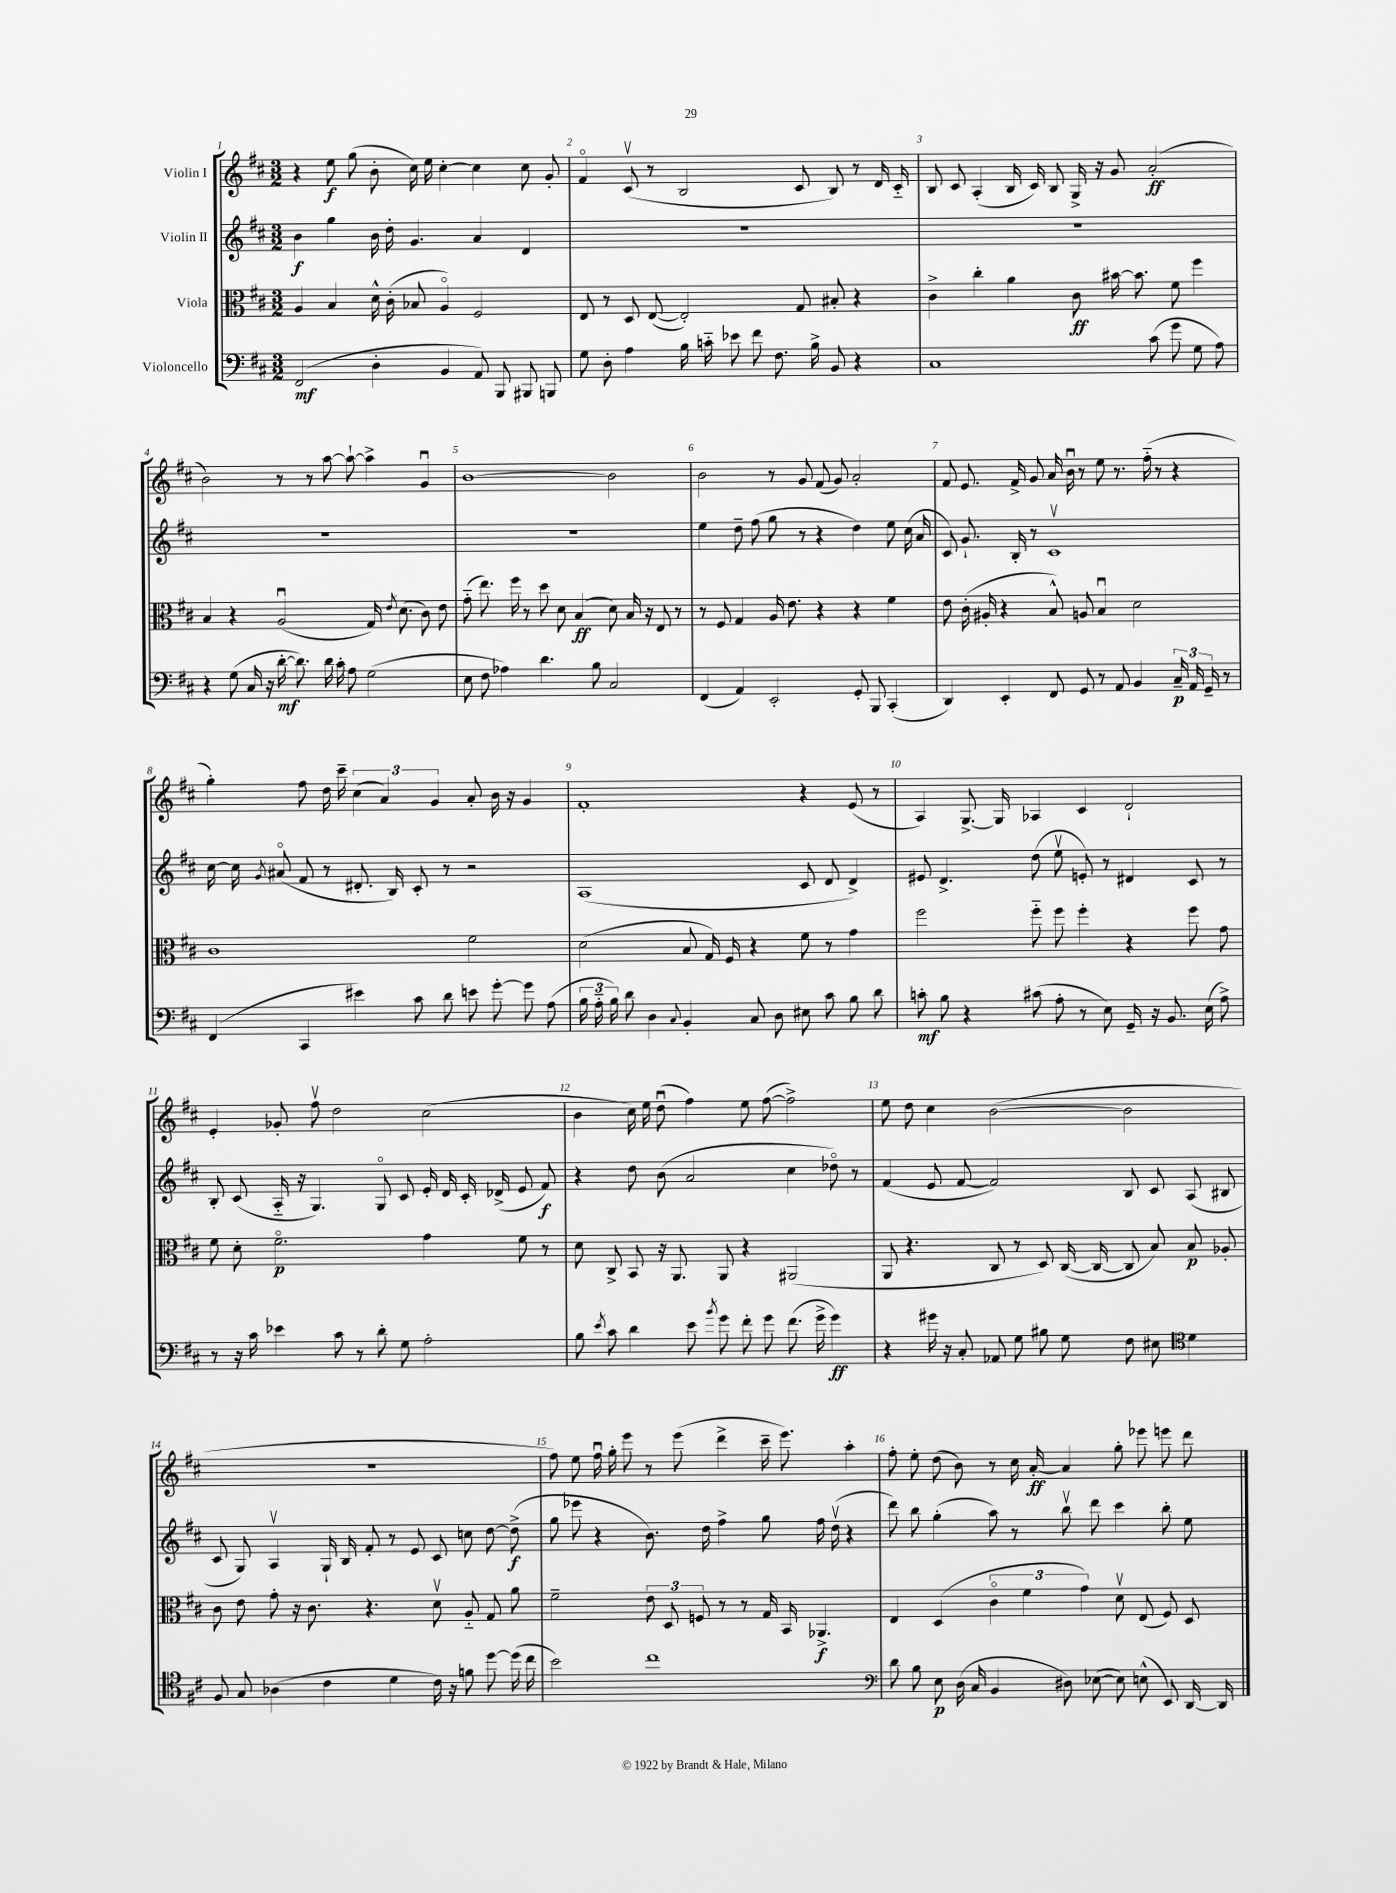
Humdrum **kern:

**kern	**dynam	**kern	**dynam	**kern	**dynam	**kern	**dynam
*part4	*part4	*part3	*part3	*part2	*part2	*part1	*part1
*staff4	*staff4	*staff3	*staff3	*staff2	*staff2	*staff1	*staff1
*I"Violoncello	*	*I"Viola	*	*I"Violin II	*	*I"Violin I	*
*clefF4	*	*clefC3	*	*clefG2	*	*clefG2	*
*k[f#c#]	*	*k[f#c#]	*	*k[f#c#]	*	*k[f#c#]	*
*M3/2	*	*M3/2	*	*M3/2	*	*M3/2	*
=1	=1	=1	=1	=1	=1	=1	=1
(2FF#/	mf	4A/	.	4b\	f	4r	.
.	.	4B/	.	4gg\	.	8ee\	f
.	.	.	.	.	.	(8gg\	.
4D'\	.	16d^^\	.	16b\	.	8b'\	.
.	.	(16c#'\	.	16dd'\	.	.	.
.	.	8B-X/	.	4.g/	.	16cc#\)	.
.	.	.	.	.	.	16ee\	.
4BB/	.	4A/)	.	.	.	[4cc#'\	.
8AA/)	.	2F#/	.	4a/	.	4cc#\]	.
8BBB/	.	.	.	.	.	.	.
8BBB#X/	.	.	.	4d/	.	8cc#\	.
8BBBn/	.	.	.	.	.	8g'/	.
=2	=2	=2	=2	=2	=2	=2	=2
8G\	.	8E/	.	1.r	.	4f#/	.
8D'\	.	8r	.	.	.	.	.
4A\	.	8D/	.	.	.	(8c#v/	.
.	.	([8E/	.	.	.	8r	.
16B\	.	2E'/])	.	.	.	2B/	.
16cn\	.	.	.	.	.	.	.
8e-X\	.	.	.	.	.	.	.
8f#\	.	.	.	.	.	.	.
8.F#\	.	.	.	.	.	.	.
.	.	8G/	.	.	.	8c#/	.
16B^\	.	.	.	.	.	.	.
8BB/	.	8B#X'/	.	.	.	8B/)	.
4r	.	4r	.	.	.	8r	.
.	.	.	.	.	.	16d/	.
.	.	.	.	.	.	16c#/	.
=3	=3	=3	=3	=3	=3	=3	=3
1C#	.	4c#^\	.	1.r	.	8B/	.
.	.	.	.	.	.	8c#/	.
.	.	4cc#'\	.	.	.	(4A'/	.
.	.	4a\	.	.	.	16B/	.
.	.	.	.	.	.	16c#/)	.
.	.	.	.	.	.	8B/	.
.	.	8c#\	ff	.	.	16G^/	.
.	.	.	.	.	.	16r	.
.	.	[16b#X\	.	.	.	8g/	.
.	.	8.b#\]	.	.	.	.	.
(8c#\	.	.	.	.	.	(2a'/	ff
8g\	.	8f#\	.	.	.	.	.
8G\	.	4ff#\	.	.	.	.	.
8A\)	.	.	.	.	.	.	.
!!LO:LB:g=z
=4	=4	=4	=4	=4	=4	=4	=4
4r	.	4B/	.	1.r	.	2b\)	.
(8G\	.	4r	.	.	.	.	.
16C#/	.	.	.	.	.	.	.
16r	.	.	.	.	.	.	.
[16d'\	mf	(2Au/	.	.	.	8r	.
8.d\])	.	.	.	.	.	.	.
.	.	.	.	.	.	8r	.
16d\	.	.	.	.	.	[8aa\	.
16c#'\	.	.	.	.	.	.	.
8A\	.	.	.	.	.	8aa`\_	.
(2G\	.	16G/)	.	.	.	4aa^\]	.
.	.	8qe/	.	.	.	.	.
.	.	(8.d\	.	.	.	.	.
.	.	8c#\)	.	.	.	4gu/	.
.	.	8e\	.	.	.	.	.
=5	=5	=5	=5	=5	=5	=5	=5
8E\	.	(8g\	.	1.r	.	[1b	.
8F#\	.	8.ee\)	.	.	.	.	.
4A-X\)	.	.	.	.	.	.	.
.	.	16ff#\	.	.	.	.	.
.	.	8r	.	.	.	.	.
4.d\	.	8dd\	.	.	.	.	.
.	.	8d\	.	.	.	.	.
.	.	(4B/	ff	.	.	.	.
8B\	.	.	.	.	.	.	.
2C#/	.	8d\)	.	.	.	2b\]	.
.	.	16B/	.	.	.	.	.
.	.	16r	.	.	.	.	.
.	.	8E/	.	.	.	.	.
.	.	8r	.	.	.	.	.
=6	=6	=6	=6	=6	=6	=6	=6
(4FF#/	.	8r	.	4ee\	.	2b\	.
.	.	8F#/	.	.	.	.	.
4AA/)	.	4G/	.	8dd~\	.	.	.
.	.	.	.	(8ff#\	.	.	.
2EE'/	.	16A/	.	8gg\	.	8r	.
.	.	8.e\	.	.	.	.	.
.	.	.	.	8r	.	8g/	.
.	.	4r	.	4r	.	(8f#/	.
.	.	.	.	.	.	8g/)	.
8GG'/	.	4r	.	4dd\)	.	2a'/	.
8BBB/	.	.	.	.	.	.	.
(4CC#'/	.	4f#\	.	8ee\	.	.	.
.	.	.	.	(16cc#\	.	.	.
.	.	.	.	16a/	.	.	.
=7	=7	=7	=7	=7	=7	=7	=7
4DD/)	.	8e\	.	8c#/)	.	8f#/	.
.	.	(16c#'\	.	8.g`/	.	8.e/	.
.	.	16A#X'/	.	.	.	.	.
4EE'/	.	4r	.	.	.	.	.
.	.	.	.	16B'/	.	16f#^/	.
.	.	.	.	8r	.	8g/	.
8FF#/	.	8B^^/)	.	1c#v	.	16a/	.
.	.	.	.	.	.	16bu\	.
8GG/	.	8An/	.	.	.	8r	.
8r	.	4Bu/	.	.	.	8ee\	.
8AA/	.	.	.	.	.	8.r	.
4BB/	.	2d\	.	.	.	.	.
.	.	.	.	.	.	(16ff#\	.
.	.	.	.	.	.	8r	.
24C#~/	p	.	.	.	.	4r	.
24AA/	.	.	.	.	.	.	.
24GG~/	.	.	.	.	.	.	.
8r	.	.	.	.	.	.	.
!!LO:LB:g=z
=8	=8	=8	=8	=8	=8	=8	=8
(4FF#/	.	1c#	.	[16cc#\	.	4gg'\)	.
.	.	.	.	16cc#\]	.	.	.
.	.	.	.	8qg/	.	.	.
.	.	.	.	(8a#X/	.	.	.
4CC#/	.	.	.	8f#/	.	8ff#\	.
.	.	.	.	8r	.	16dd\	.
.	.	.	.	.	.	16ccc#~\	.
4e#X\)	.	.	.	8.d#X'/	.	(6cc#\	.
.	.	.	.	.	.	6a/)	.
.	.	.	.	16B/)	.	.	.
8c#\	.	.	.	8c#'/	.	.	.
.	.	.	.	.	.	6g/	.
8d\	.	.	.	8r	.	.	.
8en\	.	2f#\	.	2r	.	8a'/	.
[8g'\	.	.	.	.	.	16b\	.
.	.	.	.	.	.	16r	.
8g\]	.	.	.	.	.	4g/	.
(8A\	.	.	.	.	.	.	.
=9	=9	=9	=9	=9	=9	=9	=9
24B\	.	(2d\	.	(1A	.	1f#'	.
24A\	.	.	.	.	.	.	.
24B\)	.	.	.	.	.	.	.
8d\	.	.	.	.	.	.	.
4D\	.	.	.	.	.	.	.
8qqC#/	.	.	.	.	.	.	.
4BB'/	.	8B/	.	.	.	.	.
.	.	16G/)	.	.	.	.	.
.	.	16F#/	.	.	.	.	.
8C#/	.	4r	.	.	.	.	.
8D\	.	.	.	.	.	.	.
8E#X\	.	8f#\	.	8c#/	.	4r	.
8c#\	.	8r	.	8d/	.	.	.
8B\	.	4g\	.	4d^/)	.	(8e/	.
8d\	.	.	.	.	.	8r	.
=10	=10	=10	=10	=10	=10	=10	=10
8cn'\	mf	2ff#\	.	8e#X/	.	4A/)	.
8B\	.	.	.	4.d^/	.	.	.
4r	.	.	.	.	.	[8.G^/	.
.	.	.	.	.	.	16G/]	.
(8c#X\	.	8ff#\	.	(8dd\	.	4A-X/	.
8A'\	.	8ff#\	.	8eev\	.	.	.
8r	.	4ff#'\	.	8en'/)	.	4c#/	.
8E\)	.	.	.	8r	.	.	.
16GG~/	.	4r	.	4d#X/	.	2d`/	.
16r	.	.	.	.	.	.	.
8.BB/	.	.	.	.	.	.	.
.	.	8ff#\	.	8c#/	.	.	.
(16E\	.	.	.	.	.	.	.
8A^\)	.	8g\	.	8r	.	.	.
!!LO:LB:g=z
=11	=11	=11	=11	=11	=11	=11	=11
8r	.	8f#\	.	8B'/	.	4e'/	.
16r	.	8d'\	.	(8c#/	.	.	.
16c#\	.	.	.	.	.	.	.
4e-X\	.	2.f#\	p	16A/	.	8g-X'/	.
.	.	.	.	16r	.	.	.
.	.	.	.	4.G/)	.	8ff#v\	.
8c#\	.	.	.	.	.	2dd\	.
8r	.	.	.	.	.	.	.
8d'\	.	.	.	8G/	.	.	.
8G\	.	.	.	8c#/	.	.	.
2A'\	.	4g\	.	16e'/	.	(2cc#\	.
.	.	.	.	16d/	.	.	.
.	.	.	.	16c#'/	.	.	.
.	.	.	.	(16d-X^/	.	.	.
.	.	8f#\	.	8e/	.	.	.
.	.	8r	.	8f#/)	f	.	.
=12	=12	=12	=12	=12	=12	=12	=12
8B\	.	8d\	.	4r	.	4b\	.
8qe/	.	.	.	.	.	.	.
8c#\	.	8C#^/	.	.	.	.	.
4d\	.	8BB/	.	8dd\	.	16cc#\)	.
.	.	.	.	.	.	16ee\	.
.	.	16r	.	(8b\	.	(8ddu\	.
.	.	8.AA/	.	.	.	.	.
8e\	.	.	.	2a/	.	4ff#\)	.
8qb/	.	.	.	.	.	.	.
8g\	.	8AA/	.	.	.	.	.
8f#'\	.	4r	.	.	.	8ee\	.
8g\	.	.	.	.	.	([8ff#\	.
(8.f#\	.	(2AA#X/	.	4cc#\	.	2ff#^\])	.
16g^\	.	.	.	.	.	.	.
4g\)	ff	.	.	8dd-X\)	.	.	.
.	.	.	.	8r	.	.	.
=13	=13	=13	=13	=13	=13	=13	=13
4r	.	8AA/	.	(4f#/	.	8ee\	.
.	.	4.r	.	.	.	8dd\	.
16g#X\	.	.	.	8e/	.	4cc#\	.
16r	.	.	.	.	.	.	.
8C#'/	.	.	.	[8f#/	.	.	.
8AA-X/	.	8C#/	.	2f#/])	.	([2b\	.
8G\	.	8r	.	.	.	.	.
8B#X\	.	8D/)	.	.	.	.	.
8G\	.	([16C#/	.	.	.	.	.
.	.	16C#/_	.	.	.	.	.
8F#\	.	8C#/]	.	8B/	.	2b\]	.
8E#X\	.	8B/)	.	8c#/	.	.	.
*clefC4	*	*	*	*	*	*	*
4d\	.	8B/	p	(8A/	.	.	.
.	.	8A-X'/	.	8B#X/	.	.	.
!!LO:LB:g=z
=14	=14	=14	=14	=14	=14	=14	=14
8F#/	.	8c#\	.	8c#/	.	1.r	.
8G/	.	8e\	.	8G/)	.	.	.
(4A-X\	.	8g'\	.	4Av/	.	.	.
.	.	16r	.	.	.	.	.
.	.	8.c#\	.	.	.	.	.
4c#\	.	.	.	16G`/	.	.	.
.	.	.	.	16B/	.	.	.
.	.	4.r	.	8f#'/	.	.	.
4d\	.	.	.	8r	.	.	.
.	.	.	.	8e/	.	.	.
16c#\)	.	8dv\	.	8c#/	.	.	.
16r	.	.	.	.	.	.	.
8fn\	.	8A/	.	8ccn\	.	.	.
[8dd\	.	8G/	.	[8dd\	.	.	.
(16dd\]	.	8a\	.	(8dd^\]	f	.	.
16cc#\	.	.	.	.	.	.	.
=15	=15	=15	=15	=15	=15	=15	=15
2b\)	.	2f#~\	.	8gg\	.	8ff#\)	.
.	.	.	.	8eee-X\	.	8ee\	.
.	.	.	.	4r	.	16ff#u\	.
.	.	.	.	.	.	16gg'\	.
.	.	.	.	.	.	8eee\	.
1cc#	.	12e\	.	8.b\)	.	8r	.
.	.	12D/	.	.	.	.	.
.	.	.	.	.	.	(8eee\	.
.	.	12Fn/	.	.	.	.	.
.	.	.	.	16dd\	.	.	.
.	.	8r	.	4ff#^\	.	4ddd^\	.
.	.	8r	.	.	.	.	.
.	.	16G/	.	8gg\	.	16ccc#~\	.
.	.	16BB/	.	.	.	8.eee\)	.
.	.	4.AA-X^/	f	16ff#\	.	.	.
.	.	.	.	(16ddv\	.	.	.
.	.	.	.	4r	.	4aa'\	.
=16	=16	=16	=16	=16	=16	=16	=16
*clefF4	*	*	*	*	*	*	*
8d\	.	4E/	.	8ddd\)	.	8ff#'\	.
8B\	.	.	.	8bb\	.	8ee'\	.
8E\	p	(4D/	.	(4gg'\	.	(8dd\	.
(16D\	.	.	.	.	.	8b\)	.
16C#/	.	.	.	.	.	.	.
4BB/	.	6c#\	.	8aa\)	.	8r	.
.	.	.	.	8r	.	16cc#\	.
.	.	6f#\	.	.	.	.	.
.	.	.	.	.	.	[16a'/	ff
8D#X\)	.	.	.	8bbv\	.	4a/]	.
.	.	6g\)	.	.	.	.	.
([8E-X\	.	.	.	8ddd\	.	.	.
8E-\])	.	8dv\	.	4ccc#\	.	8gg'\	.
(8En^^\	.	(8E/	.	.	.	8eee-X\	.
8EE/)	.	8F#/)	.	8bb'\	.	8eeen\	.
[16DD/	.	8D/	.	8ee\	.	8ddd\	.
16DD/]	.	.	.	.	.	.	.
==	==	==	==	==	==	==	==
*-	*-	*-	*-	*-	*-	*-	*-
